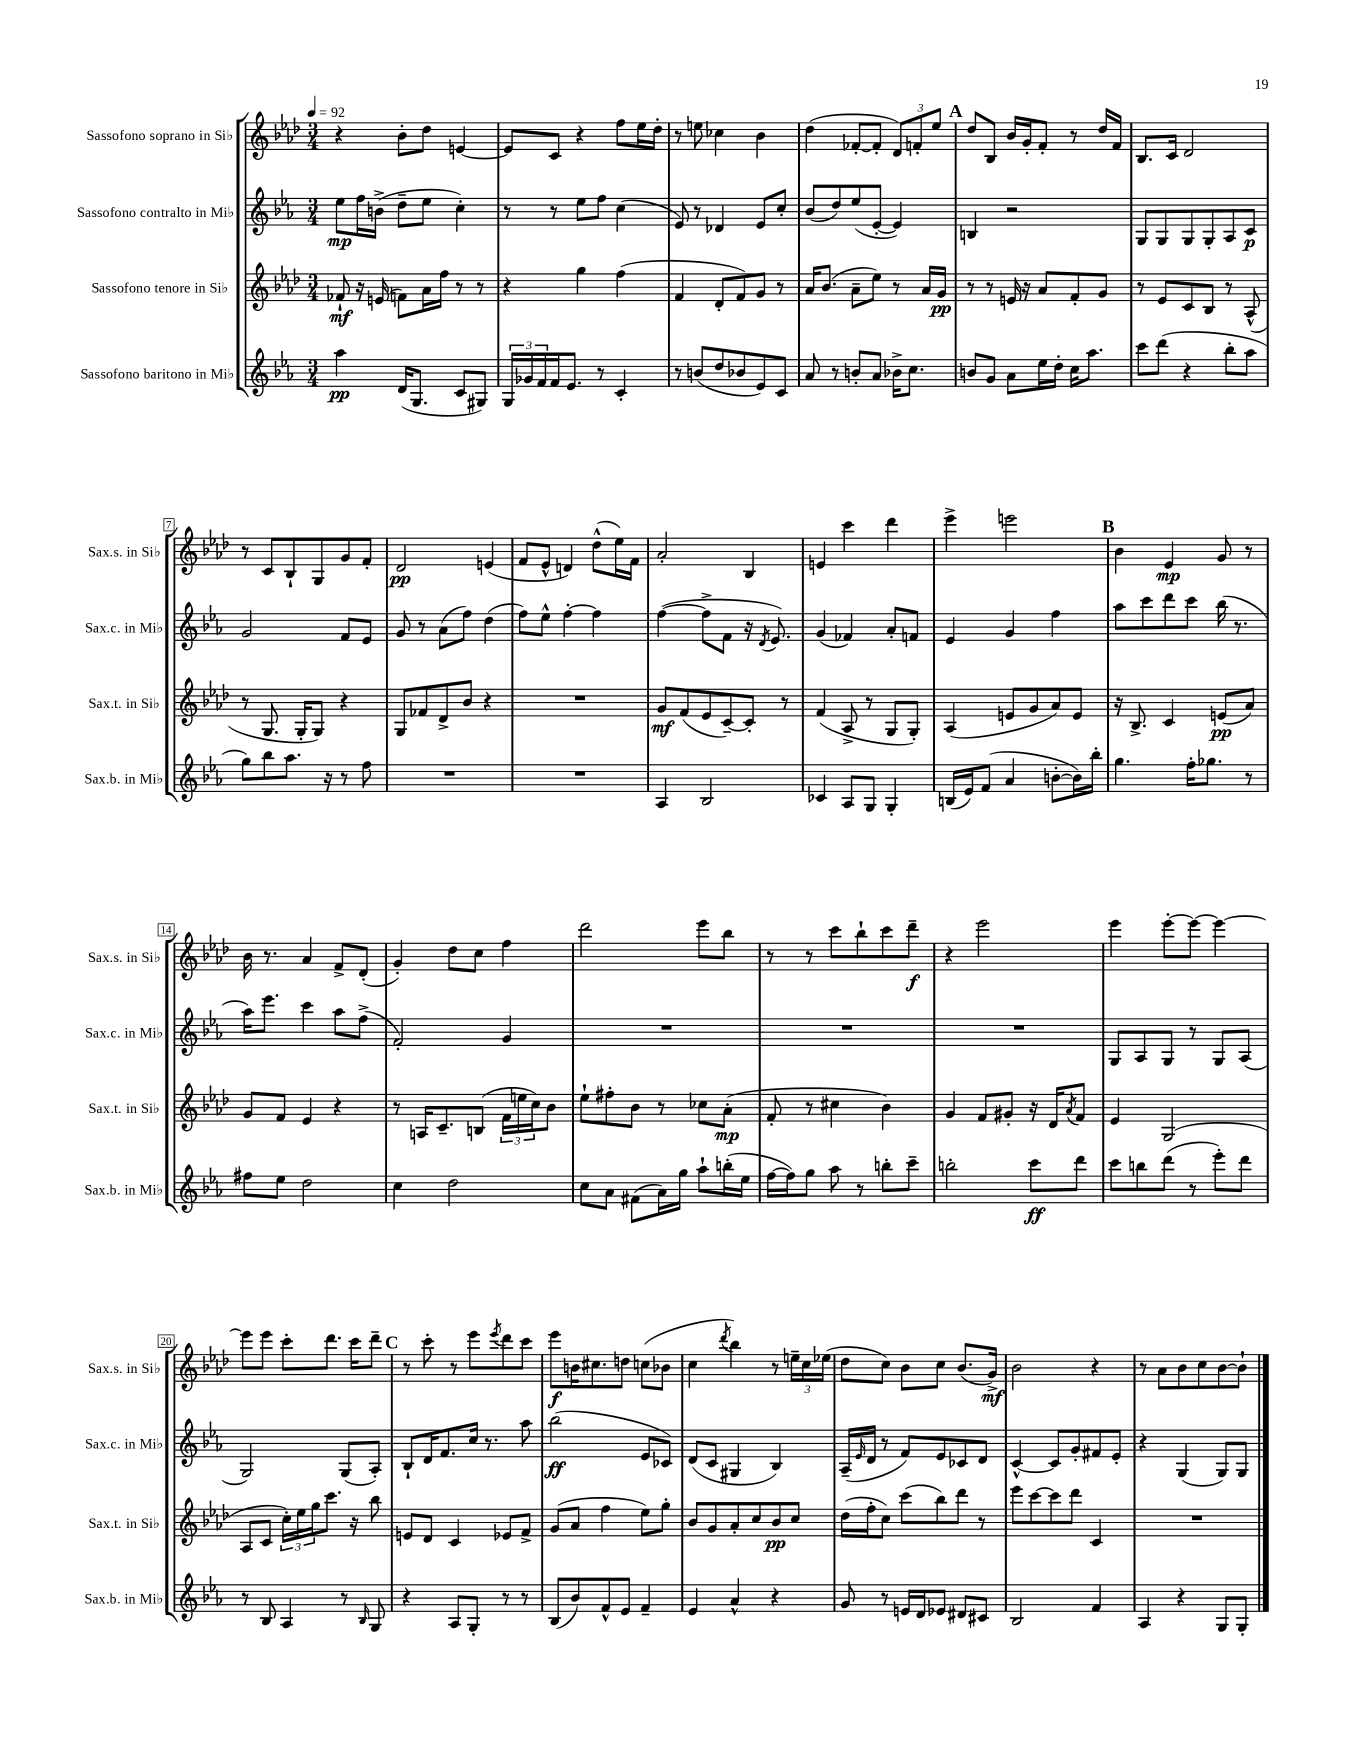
<<
\new StaffGroup <<
\new Staff = "s0" \with { instrumentName = "Sassofono soprano in Sib" shortInstrumentName = "Sax.s. in Sib" } {
    \clef treble \key aes \major \numericTimeSignature \time 3/4 \tempo 4 = 92
    r4 bes'8-. des''8 e'4~ |
    e'8 c'8 r4 f''8 ees''16 des''16-. |
    r8 e''8 ces''4 bes'4 |
    des''4( fes'8~-. fes'8-. \tuplet 3/2 { des'8) f'8-. ees''8 } |
    \mark \markup { \bold "A" } des''8 bes8 bes'16 g'16-. f'8-. r8 des''16 f'16 |
    bes8. c'16 des'2 |
    r8 c'8 bes8-! g8 g'8 f'8-. |
    des'2\pp e'4( |
    f'8 ees'8-^ d'4) des''8-^( ees''16) f'16 |
    aes'2-. bes4 |
    e'4 c'''4 des'''4 |
    ees'''4-> e'''2 |
    \mark \markup { \bold "B" } bes'4 ees'4\mp g'8 r8 |
    bes'16 r8. aes'4 f'8-> des'8-.( |
    g'4-.) des''8 c''8 f''4 |
    des'''2 ees'''8 bes''8 |
    r8 r8 c'''8 bes''8-! c'''8 des'''8--\f |
    r4 ees'''2 |
    ees'''4 ees'''8~-. ees'''8~ ees'''4~ |
    ees'''8 ees'''8 c'''8-. des'''8. c'''16 des'''8-- |
    \mark \markup { \bold "C" } r8 c'''8-. r8 ees'''8 \acciaccatura { ees'''8 } des'''8 c'''8 |
    ees'''8\f b'16 cis''8. d''8 c''8( bes'8 |
    c''4 \acciaccatura { des'''8 } bes''4) r8 \tuplet 3/2 { e''16-- c''16 ees''16( } |
    des''8 c''8) bes'8 c''8 bes'8.( g'16->\mf) |
    bes'2 r4 |
    r8 aes'8 bes'8 c''8 bes'8~ bes'8-! \bar "|." |
}
\new Staff = "s1" \with { instrumentName = "Sassofono contralto in Mib" shortInstrumentName = "Sax.c. in Mib" } {
    \clef treble \key ees \major \numericTimeSignature \time 3/4
    ees''8\mp f''16 b'16->( d''8-- ees''8 c''4-.) |
    r8 r8 ees''8 f''8 c''4( |
    ees'8) r8 des'4 ees'8 c''8-. |
    bes'8( d''8) ees''8( ees'8~-. ees'4) |
    \mark \markup { \bold "A" } b4 r2 |
    g8 g8 g8 g8-. aes8 c'8\p |
    g'2 f'8 ees'8 |
    g'8 r8 aes'8( f''8) d''4( |
    f''8) ees''8-^ f''4~-. f''4 |
    f''4~( f''8-> f'8 r16 \acciaccatura { d'8 } ees'8.) |
    g'4( fes'4) aes'8-. f'8 |
    ees'4 g'4 f''4 |
    \mark \markup { \bold "B" } aes''8 c'''8 d'''8 c'''8 bes''16( r8. |
    aes''16) ees'''8. c'''4 aes''8 f''8->( |
    f'2-.) g'4 |
    R2. |
    R2. |
    R2. |
    g8 aes8 g8 r8 g8 aes8( |
    g2) g8( aes8-.) |
    \mark \markup { \bold "C" } bes8-! d'16 f'8. c''16 r8. aes''8 |
    bes''2\ff( ees'8 ces'8) |
    d'8( c'8 gis4 bes4) |
    aes16--( \grace { ees'16 } d'16 r8 f'8) ees'8 ces'8 d'8 |
    c'4~-^ c'8 g'8-. fis'8 ees'8-. |
    r4 g4( g8) g8 \bar "|." |
}
\new Staff = "s2" \with { instrumentName = "Sassofono tenore in Sib" shortInstrumentName = "Sax.t. in Sib" } {
    \clef treble \key aes \major \numericTimeSignature \time 3/4
    fes'8-!\mf r16 e'16( f'8) aes'16 f''16 r8 r8 |
    r4 g''4 f''4( |
    f'4 des'8-. f'8) g'8 r8 |
    aes'16 bes'8.( aes'8-- ees''8) r8 aes'16 g'16\pp |
    \mark \markup { \bold "A" } r8 r8 e'16 r16 aes'8 f'8-. g'8 |
    r8 ees'8 c'8 bes8 r8 aes8-^( |
    r8 g8. g16-. g8) r4 |
    g8 fes'8 des'8-> bes'8 r4 |
    R2. |
    g'8\mf f'8( ees'8 c'8~--) c'8-. r8 |
    f'4( aes8-> r8 g8 g8-.) |
    aes4( e'8 g'8 aes'8) e'8 |
    \mark \markup { \bold "B" } r16 bes8.-> c'4 e'8\pp( aes'8) |
    g'8 f'8 ees'4 r4 |
    r8 a16 c'8.-- b8( \tuplet 3/2 { f'16 e''16 c''16) } bes'8 |
    ees''8-! fis''8-. bes'8 r8 ces''8 aes'8-.\mp( |
    f'8-. r8 cis''4 bes'4) |
    g'4 f'8 gis'8-. r16 des'16 \acciaccatura { aes'8 } f'8 |
    ees'4 g2( |
    aes8 c'8 \tuplet 3/2 { c''16-.) ees''16 g''16 } c'''8. r16 bes''8 |
    \mark \markup { \bold "C" } e'8 des'8 c'4 ees'8 f'8-> |
    g'8( aes'8 f''4 ees''8) g''8-. |
    bes'8 g'8 aes'8-. c''8 bes'8\pp c''8 |
    des''16( f''16-. c''8) c'''8( bes''8) des'''8 r8 |
    ees'''8 c'''8~ c'''8 des'''8 c'4 |
    R2. \bar "|." |
}
\new Staff = "s3" \with { instrumentName = "Sassofono baritono in Mib" shortInstrumentName = "Sax.b. in Mib" } {
    \clef treble \key ees \major \numericTimeSignature \time 3/4
    aes''4\pp d'16( g8. c'8 gis8) |
    \tuplet 3/2 { g16 ges'16 f'16 } f'16 ees'8. r8 c'4-. |
    r8 b'8( d''8 bes'8 ees'8) c'8 |
    aes'8 r8 b'8-. aes'8 bes'16-> c''8. |
    \mark \markup { \bold "A" } b'8 g'8 aes'8 ees''16 d''16-. c''16 aes''8. |
    c'''8 d'''8( r4 bes''8-. aes''8 |
    g''8) bes''8 aes''8. r16 r8 f''8 |
    R2. |
    R2. |
    aes4 bes2 |
    ces'4 aes8 g8 g4-. |
    b16( ees'16) f'8( aes'4 b'8~-. b'16) bes''16-. |
    \mark \markup { \bold "B" } g''4. f''16-. ges''8. r8 |
    fis''8 ees''8 d''2 |
    c''4 d''2 |
    c''8 aes'8 fis'8( aes'16) g''16 aes''8-! b''16-.( ees''16 |
    f''16~ f''16) g''8 aes''8 r8 b''8-. c'''8-- |
    b''2-. c'''8\ff d'''8 |
    c'''8 b''8 d'''8( r8 ees'''8-.) d'''8 |
    r8 bes8 aes4 r8 \grace { bes16 } g8 |
    \mark \markup { \bold "C" } r4 aes8 g8-. r8 r8 |
    bes8( bes'8) f'8-^ ees'8 f'4-- |
    ees'4 aes'4-^ r4 |
    g'8 r8 e'16 d'16 ees'8 dis'8 cis'8 |
    bes2 f'4 |
    aes4 r4 g8 g8-. \bar "|." |
}
>>
>>
\layout { \context { \Score \override BarNumber.stencil = #(make-stencil-boxer 0.1 0.3 ly:text-interface::print) } }
